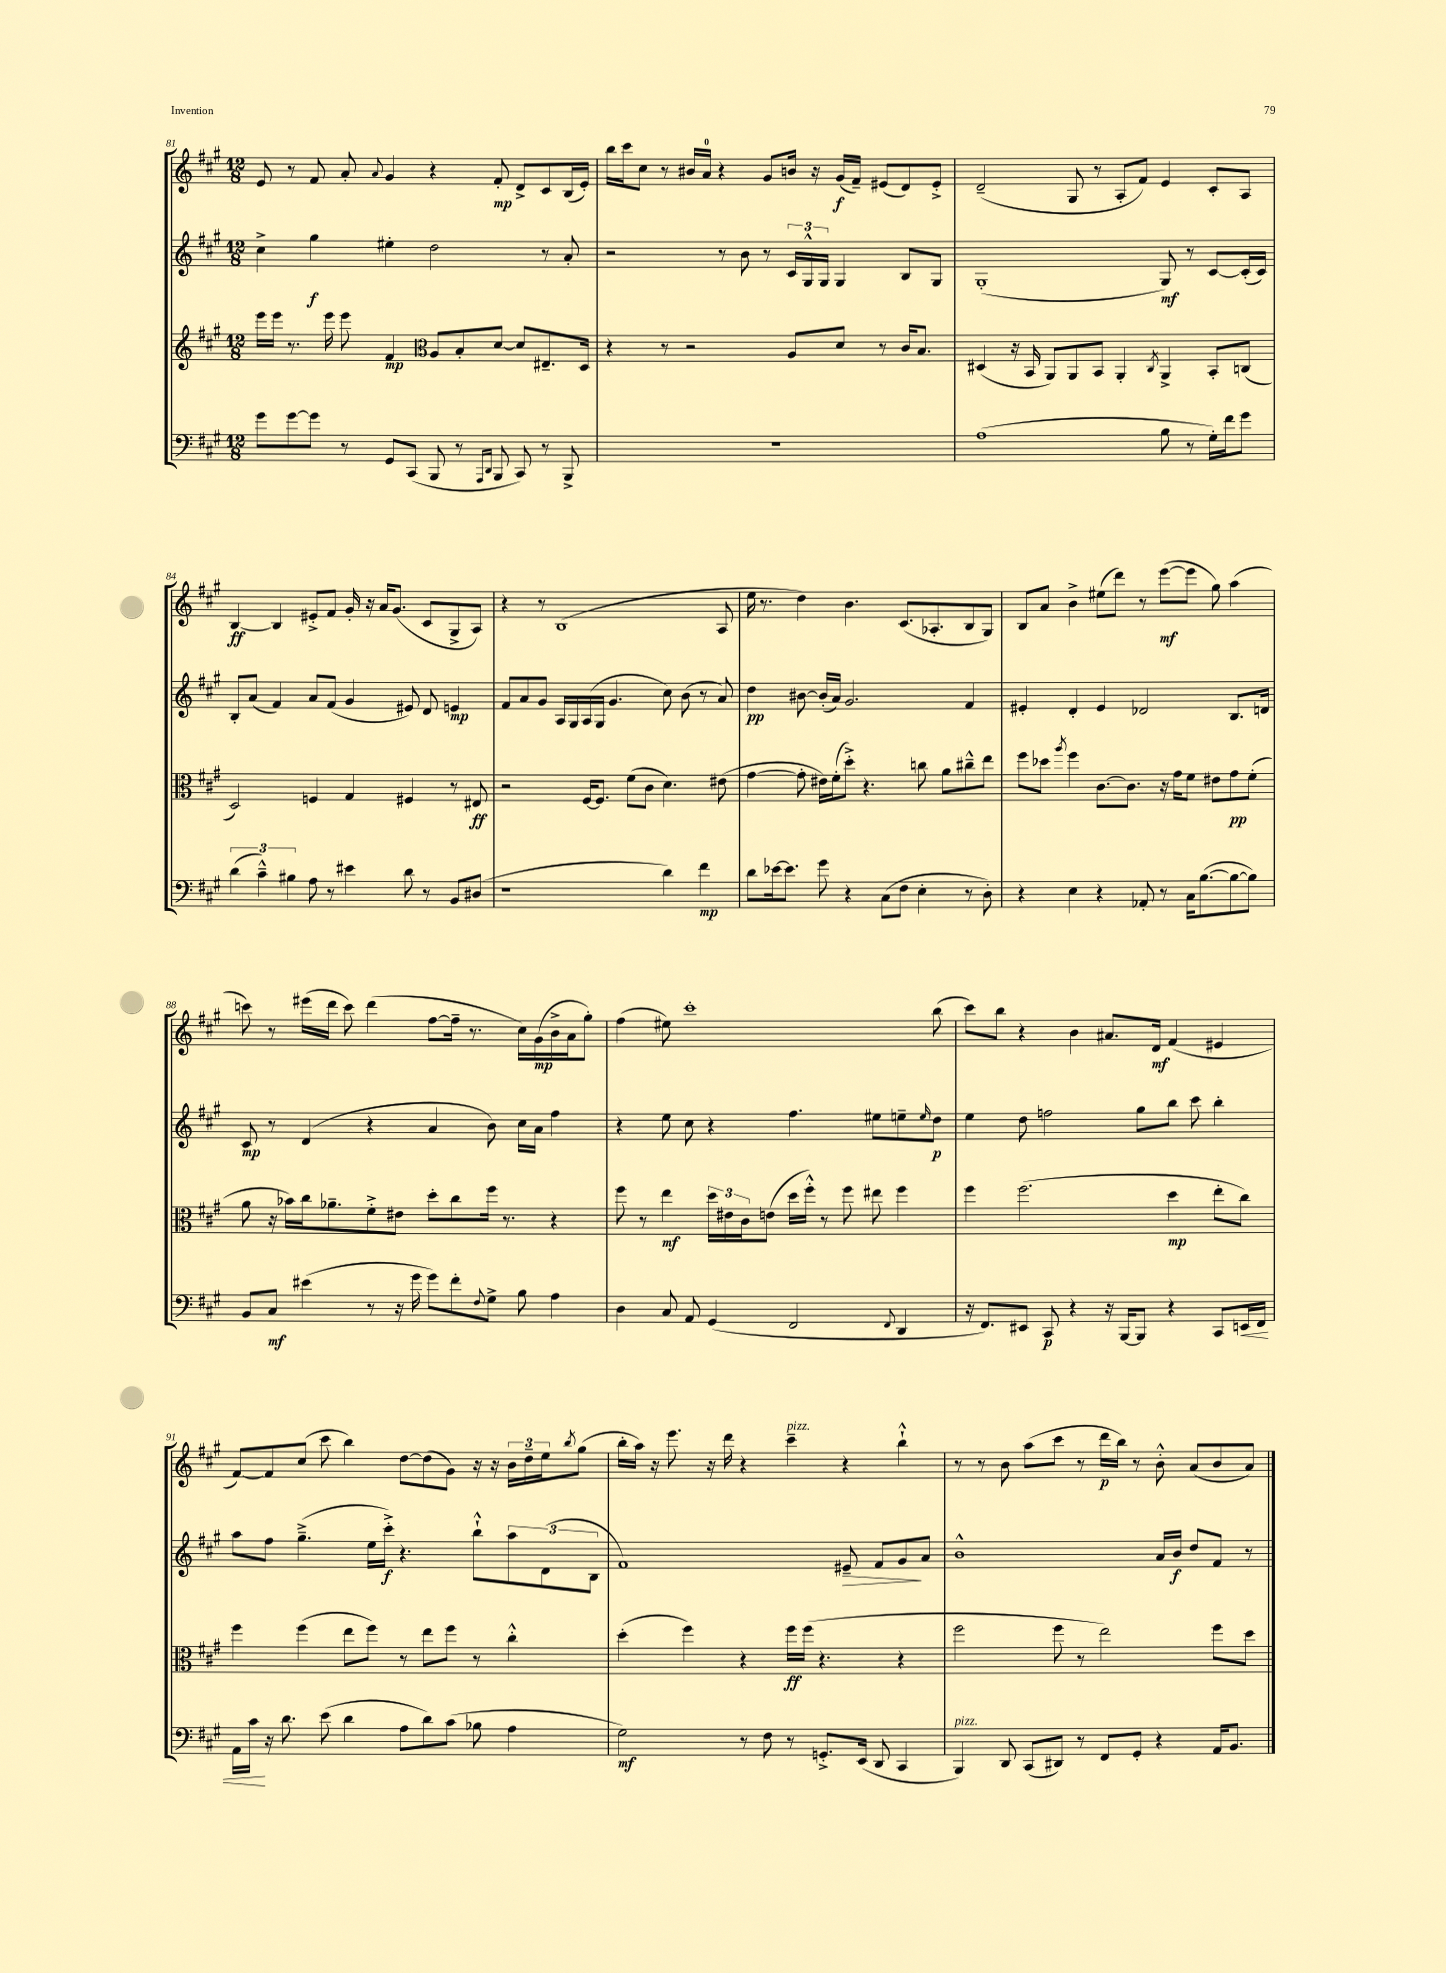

**kern	**kern	**kern	**kern
*staff4	*staff3	*staff2	*staff1
*clefF4	*clefG2	*clefG2	*clefG2
*k[f#c#g#]	*k[f#c#g#]	*k[f#c#g#]	*k[f#c#g#]
*M12/8	*M12/8	*M12/8	*M12/8
8g#	16eee	4cc#^	8e
.	16eee	.	.
[8g#	8.r	.	8r
8g#]	.	4gg#	8f#
.	16eee	.	.
8r	8eee	.	8a'
.	.	.	8qqa
8GG#	4f#	4ee#'	4g#
(8CC#	.	.	.
*	*clefC3	*	*
8BBB	8A	2dd	4r
8r	8B'	.	.
16qqAAA	.	.	.
16qqDD	.	.	.
8BBB	[8d	.	8f#'
8CC#)	8d]	.	8d^
8r	8.E#~	8r	8c#
8BBB^	.	8a'	(16B
.	16D	.	16e')
=	=	=	=
1.r	4r	2r	16bb
.	.	.	16ccc#
.	.	.	8cc#
.	8r	.	8r
.	2r	.	16b#
.	.	.	16a
.	.	8r	4r
.	.	8b	.
.	.	8r	8g#
.	8A	24c#	16b
.	.	24G#^^	.
.	.	.	16r
.	.	24G#	.
.	8d	4G#	(16g#
.	.	.	16f#~)
.	8r	.	(8e#
.	16c#	8B	8d)
.	8.B	.	.
.	.	8G#	8e#'^
=	=	=	=
(1A	(4D#	(1G#'	(2d~
.	16r	.	.
.	16BB	.	.
.	8AA)	.	.
.	8AA	.	8G#
.	8BB	.	8r
.	4AA'	.	8A'
.	.	.	8f#)
.	8qC#	.	.
8B	4AA^	8G#)	4e
8r	.	8r	.
16G#')	8BB'	[8c#	8c#'
16f#	.	.	.
8g#	(8C	(16c#']	8A
.	.	16c#)	.
=	=	=	=
(6d	2D)	8B'	[4B
.	.	(8a	.
6c#~^^)	.	.	.
.	.	4f#)	4B]
6B#	.	.	.
8A	4F	8a	8e#'^
8r	.	(8f#	8f#
4e#	4G#	4g#	16g#'
.	.	.	16r
.	.	.	16a
.	.	.	(8.g#
8d	4F#	8e#)	.
8r	.	8d	8c#
8BB	8r	4e	8G#^
(8D#	8E#	.	8A)
=	=	=	=
1r	2r	8f#	4r
.	.	8a	.
.	.	8g#	8r
.	.	16A	(1B
.	.	16G#	.
.	[16F#	(16A	.
.	8.F#]	16G#	.
.	.	4.g#	.
.	(8f#	.	.
.	8c#	.	.
4d)	4.d)	8cc#)	.
.	.	(8b	.
4f#	.	8r	.
.	(8e#	8a)	8A
=	=	=	=
8d	[4g#	4dd	16ee
.	.	.	8.r
[16e-	.	.	.
8.e-]	.	.	.
.	8g#']	[8b#	4dd)
8g#	16e#)	(16b#']	.
.	(16f#'	16a)	.
4r	8dd'^)	2.g#	4.b
.	4.r	.	.
(8C#	.	.	.
8F#	.	.	(8.c#
4E'	8cc	.	.
.	.	.	8.A-'
.	8a	.	.
8r	8cc#~^^	4f#	8B
8D')	8ee	.	8G#)
=	=	=	=
4r	8ff#	4e#'	8B
.	8dd-	.	8a
.	8qaa	.	.
4E	4ff#	4d'	4b^
4r	[8.c#	4e#	(8ee#
.	.	.	8ddd)
.	8.c#]	.	.
8AA-'	.	2d-	8r
8r	16r	.	([8eee
.	16g#	.	.
16C#	8f#	.	8eee]
([8.B	.	.	.
.	8e#	.	8gg#)
8B_	8g#	8.B	(4aa
8B])	(8f#'	.	.
.	.	16d	.
=	=	=	=
8BB	8a	8c#	8ccc)
8C#	16r	8r	8r
.	16b-)	.	.
(4e#	16cc#	(4d	(16eee#
.	8.a-~	.	16ddd
.	.	.	8ccc)
8r	8f#'^	4r	(4ddd
16r	8e#	.	.
16g#	.	.	.
8g#)	8dd'	4a	[8ff#
8f#'	8cc#	.	16ff#~]
.	.	.	8.r
8qqF#	.	.	.
8G#^	16ff#	8b)	.
.	8.r	.	.
8B	.	16cc#	16cc#)
.	.	16a	(16g#
4A	4r	4ff#	16b^
.	.	.	16a
.	.	.	8gg#')
=	=	=	=
4D	8ff#	4r	(4ff#
.	8r	.	.
8C#	4ee	8ee	8ee#)
8AA	.	8cc#	1ccc#'
(4GG#	24dd	4r	.
.	24e#	.	.
.	24c#	.	.
.	(8e	.	.
2FF#	16dd	4.ff#	.
.	16ff#'^^)	.	.
.	8r	.	.
.	8ff#	.	.
.	8ee#	8ee#	.
8qqFF#	.	.	.
4DD	4ff#	8ee~	.
.	.	16qqee	.
.	.	8dd	(8bb
=	=	=	=
16r	4ff#	4ee	8ccc#)
8.FF#)	.	.	.
.	.	.	8bb
8EE#	(2.ff#	8dd	4r
8CC#	.	2ff	.
4r	.	.	4b
16r	.	.	8.a#
[16BBB	.	.	.
8BBB]	.	8gg#	.
.	.	.	16d
4r	4dd	8bb	(4f#
.	.	8ccc#	.
8CC#	8ee'	4bb'	4e#
16EE	8cc#)	.	.
16FF#	.	.	.
=	=	=	=
16AA	4ff#	8aa	[8f#)
16c#	.	.	.
16r	.	8ff#	8f#]
8.d	.	.	.
.	(4ff#	(4.gg#~^	(8cc#
(8e	.	.	8ccc#
4d	8ee	.	4bb)
.	8ff#)	16ee	.
.	.	16ccc#'^)	.
8A	8r	4.r	[8dd
8d)	8ee	.	(8dd]
(8c#	8ff#	.	8g#)
8B-	8r	8bb`^^	16r
.	.	.	16r
4A	4cc#'^^	12aa	24b
.	.	.	24dd~
.	.	(12d	24ee
.	.	.	8qbb
.	.	.	(8gg#
.	.	12B	.
=	=	=	=
2G#)	(4dd'	1f#)	16bb'
.	.	.	16aa)
.	.	.	16r
.	.	.	8.eee
.	4ff#)	.	.
.	.	.	16r
.	.	.	16ddd
8r	4r	.	4r
8F#	.	.	.
8r	16ff#	.	4ccc#~
.	(16ff#	.	.
8.GG'^	4.r	.	.
.	.	8e#~	4r
(16EE	.	.	.
8DD	.	8f#	.
4CC#	4r	8g#	4bb`^^
.	.	8a	.
=	=	=	=
4BBB)	2ff#	1b^^	8r
.	.	.	8r
8DD	.	.	8b
(8CC#	.	.	(8aa
8DD#)	8ff#	.	8ccc#
8r	8r	.	8r
8FF#	2ee)	.	16ddd
.	.	.	16bb)
8GG#'	.	.	8r
4r	.	16a	8b'^^
.	.	16b	.
.	.	8dd	(8a
16AA	8ff#	8f#	8b
8.BB	.	.	.
.	8dd	8r	8a)
==	==	==	==
*-	*-	*-	*-
